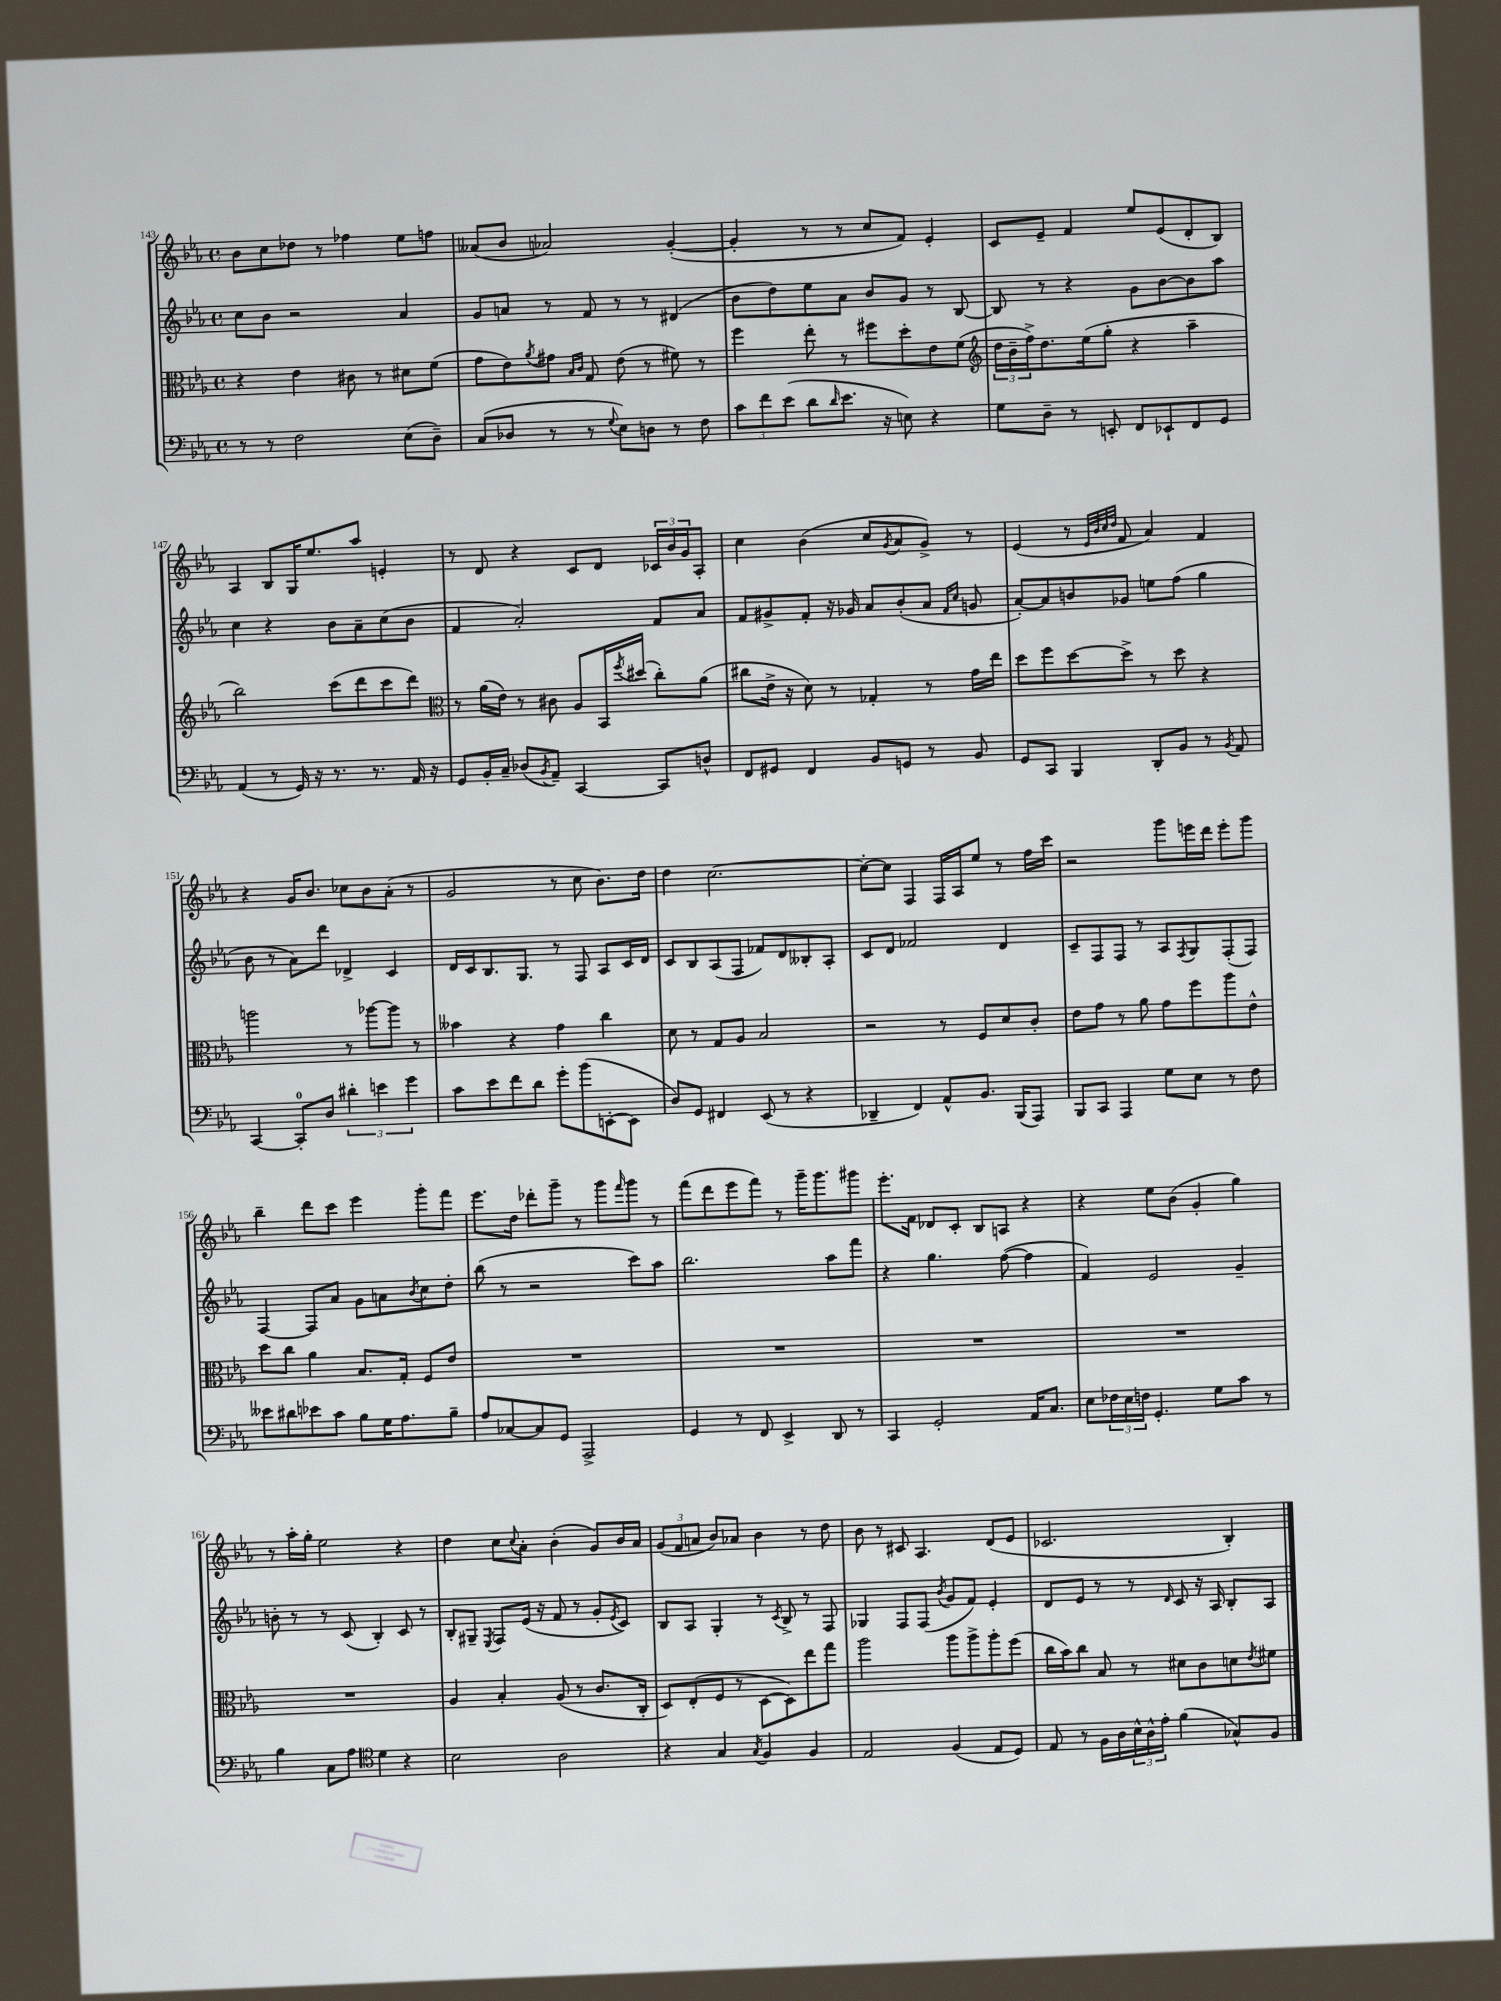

**kern	**kern	**kern	**kern
*staff4	*staff3	*staff2	*staff1
*clefF4	*clefC3	*clefG2	*clefG2
*k[b-e-a-]	*k[b-e-a-]	*k[b-e-a-]	*k[b-e-a-]
*M4/4	*M4/4	*M4/4	*M4/4
*met(c)	*met(c)	*met(c)	*met(c)
8r	4r	8cc\L	8b-\L
8r	.	8b-\J	8cc\
2F\	4e-\	2r	8dd-\J
.	.	.	8r
.	8c#\	.	4ff-\
.	8r	.	.
(8E-\L	8d#\L	4a-/	8ee-\L
8D~\J)	(8f\J	.	8ff\J
=	=	=	=
(8C/L	8g\L	8g/L	(8a--/L
8D-/J	8e-\)	8a/J	8b-/J
.	8qa-/	.	.
8r	8g#\J	8r	2a-/)
.	16qqB-/LL	.	.
.	16qqc/JJ	.	.
8r	8G/	8f/	.
8qqG/	.	.	.
8E-\L)	(8e-\	8r	.
8D\J	8r	8r	.
8r	8f#\)	(4d#/	([4g'/
8F\	8r	.	.
=	=	=	=
12c\L	4ff\	8b-\L	4g'/]
12f\	.	.	.
.	.	8dd\)	.
(12e-\J	.	.	.
8d\L	8ee-'\	8ee-\	8r
16qqd/	.	.	.
8.e-\J	8r	8a-\J	8r
.	8ff#\L	8b-/L	8cc/L
16r	.	.	.
8E\)	8dd'\	8g/J	8f/J)
4r	8e-\	8r	4e-'/
.	(8f\J	[8B-/	.
=	=	=	=
*	*clefG2	*	*
8G\L	24dd\LL	8B-/]	8c/L
.	24b-~\	.	.
.	24ff^\J)	.	.
8D~\J	8.dd\	8r	8e-~/J
8r	.	4r	4f/
.	(16ee-\k	.	.
8EE'/	8gg'\J	.	.
8FF/L	4r	8g\L	8ee-/L
8EE-`/	.	[8b-\	(8e-/
8FF/	4aa-~\	8b-\]	8d'/
8GG/J	.	8aa-\J	8B-/J)
=	=	=	=
(4AA-/	2bb-\)	4cc\	4A-/
8r	.	4r	8B-/L
16GG/)	.	.	16G/K
16r	.	.	8.ee-/
8.r	(8ccc\L	8b-\L	.
.	8ddd\	8a-~\	8aa-/J
8.r	.	.	.
.	8ccc\	(8cc\	4e'/
16AA-/	8ddd\J)	8b-\J	.
16r	.	.	.
=	=	=	=
*	*clefC3	*	*
8GG/L	8r	4f/	8r
16BB-'/L	(16a-\LL	.	8d/
16C~/JJ	16e-\JJ)	.	.
(8D-/L	8r	2a-'/)	4r
8qBB-/	.	.	.
8AA-~/J)	8c#\	.	.
[4CC/	8A-/L	.	8c/L
.	16BB-/L	.	8d/J
.	8qff/	.	.
.	(16dd#/JJ	.	.
8CC/]L	8cc'\L)	8f/L	24c-/LL
.	.	.	24b-/
.	.	.	24g/J
8D^^/J	(8a-\J	8a-/J	8A-'/J
=	=	=	=
8FF/L	8cc#\L	8f/L	4cc\
8GG#/J	16e-^\Jk	8g#^/	.
.	16r	.	.
4FF/	8d\)	8f'/J	(4b-\
.	8r	16r	.
.	.	16g-/	.
8BB-/L	4G-'/	8a-/L	8cc/L
.	.	.	8qg/
8GG/J	.	(8b-'/	8a-/
8r	8r	8a-/J	8g^/J)
.	.	16qqf/LL	.
.	.	16qqcc/JJ	.
8BB-/	16g\LL	8g/	8r
.	16ee-\JJ	.	.
=	=	=	=
8GG/L	8dd\L	[8a-'/L)	(4e-/
8CC/J	8ff\	8a-/]	.
4BBB-/	[8dd\	8b/	8r
.	.	.	32qqe-/LLL
.	.	.	32qqb-/
.	.	.	32qqcc/
.	.	.	32qqdd/JJJ
.	8dd^\]J	8g-/J	8f/
8DD'/L	8r	8ee\L	4a-/)
8BB-/J	8dd\	(8ff\J	.
8r	4r	4gg\	4f/
8qBB-/	.	.	.
8AA-/	.	.	.
=	=	=	=
[4CC/	2aa\	8b-\	4r
.	.	8r	.
8CC'/]L	.	8a-\L)	16g/LK
.	.	.	8.b-/J
8D/J	.	8ddd\J	.
6d#'\	8r	4d-^/	8cc-\L
.	[8aa-\L	.	8b-\
6e\	.	.	.
.	8aa-\]J	4c/	(8a-'\J
6g\	.	.	.
.	8r	.	8r
=	=	=	=
8c\L	4b--\	16d/LL	2g/
.	.	16c/J	.
8e-\	.	8.B-/	.
8f\	4r	.	.
.	.	8.G/J	.
8d\J	.	.	.
8g'\L	4g\	8r	8r
(8b-\	.	8F/	8cc\
[8EE'\	4cc\	8A-/L	8.b-\L)
8EE\]J	.	16c/L	.
.	.	16d/JJ	16dd\Jk
=	=	=	=
8D/L)	8d\	8c/L	4dd\
8GG/J	8r	8B-/	.
4FF#/	8G/L	(8A-/	[2.cc\
.	8A-/J	8F/J	.
(8EE-/	2B-/	8f-/L)	.
8r	.	8d/	.
4r	.	8B--'/	.
.	.	8A-'/J	.
=	=	=	=
4DD-~/	2r	8c/L	8cc'\_L
.	.	8d/J	8cc\]J
4FF/)	.	2f-/	4F/
8AA-^^/L	8r	.	16F/LL
.	.	.	16A-/J
8.BB-/J	8F/L	.	8ee-/J
.	8d/	4d/	8r
(16BBB-/LK	.	.	.
8AAA-/J)	8c'/J	.	16ff\LL
.	.	.	16ccc\JJ
=	=	=	=
8BBB-/L	8e-\L	8c~/L	2r
8CC/J	8g\J	8F/	.
4AAA-/	8r	8F/J	.
.	8a-\	8r	.
8G\L	8g\L	8A-/L	8ggg\L
.	.	8qF/	.
8E-\J	8ff\	8G/	16eee\L
.	.	.	16ddd\JJ
8r	8aa-\	(8F'/	8eee'\L
8F\	8e-^^\J	8F/J)	8ggg\J
=	=	=	=
8e--\L	8dd\L	[4F/	4bb-~\
8d#\	8cc\J	.	.
8e-\	4a-\	8F/]L	8ddd\L
8c\J	.	8a-/J	8ccc\J
8B-\L	8.B-/L	8g\L	4eee-\
16G\K	.	8a\	.
8.A-\	16G'/Jk	.	.
.	.	8qb-/	.
.	8F/L	8cc\	8ggg'\L
8B-~\J	8e-/J	8dd'\J	8fff\J
=	=	=	=
8A-/L	1r	(8bb-\	8.eee-\L
[8C-/	.	8r	.
.	.	.	16dd\Jk
8C-/]	.	2r	8ddd-'\L
8GG/J	.	.	8ggg~\J
2AAA-^/	.	.	8r
.	.	.	8ggg\L
.	.	.	16qqfff/
.	.	8ccc\L)	8ggg\J
.	.	8aa-\J	8r
=	=	=	=
4GG/	1r	2.bb-\	(8fff\L
.	.	.	8ddd\
8r	.	.	8eee-\
8FF/	.	.	8fff\J)
4EE-^/	.	.	8r
.	.	.	16ggg~\LK
.	.	.	8.ggg\
8DD/	.	8aa-\L	.
8r	.	8fff\J	8ggg#\J
=	=	=	=
4CC/	1r	4r	8.eee-'\L
.	.	.	16f\Jk
2GG'/	.	4.gg\	8d-/L
.	.	.	8c'/J
.	.	.	8B-/L
.	.	([8ff\	8A/J
16AA-/LK	.	4ff\]	4r
8.C/J	.	.	.
=	=	=	=
8E-\L	1r	4f/)	4r
24F-\L	.	.	.
24E-\	.	.	.
24F\JJ	.	.	.
4.GG'/	.	2e-/	8ee-\L
.	.	.	(8b-\J
.	.	.	4g'/
8G\L	.	.	.
8c\J	.	4g~/	4gg\)
8r	.	.	.
=	=	=	=
4B-\	1r	8b'\	8r
.	.	8r	16aa-'\LL
.	.	.	16gg'\JJ
8C\L	.	8r	2ee-\
8A-\J	.	(8c/	.
*clefC4	*	*	*
4d\	.	4B-'/)	.
4r	.	8c/	4r
.	.	8r	.
=	=	=	=
2B-\	4A-/	8B-'/L	4dd\
.	.	8G#~/J	.
.	.	8qE-/	.
.	4B-'/	8F/L	8cc\L
.	.	.	8qqcc/
.	.	(16e-/Jk	8a-'\J
.	.	16r	.
2A-\	(8A-/	8f/	(4b-'\
.	8r	8r	.
.	8.c/L	8g'/L	8g/L)
.	.	8qe-/	.
.	.	8c/J)	16b-/L
.	16C'/Jk	.	16a-/JJ
=	=	=	=
4r	8D/L)	8B-/L	(12g/L
.	.	.	12f/
.	(8E-'/	8A-/J	.
.	.	.	12a/J
4G/	8F/J	4G'/	8b-/L)
.	8r	.	8a-/J
8qG/	.	.	.
4F/	[8D\L	8r	4b-\
.	.	8qc/	.
.	8D\])	8B-^/	.
4F/	8ee-\	8r	8r
.	8gg\J	8F/	8dd\
=	=	=	=
2E-/	2aa-\	4G-/	8b-\
.	.	.	8r
.	.	8F/L	8c#/
.	.	(8F/J	4.A-/
.	.	8qb-/	.
(4F/	8aa-\L	8g/L	.
.	8aa-^\	8f/J)	.
8E-/L	8aa-'\	4e-'/	(8d/L
8D/J)	(8ff\J	.	8e-/J
=	=	=	=
8E-/	16cc\LL	8d/L	2.c-/
.	16b-\J)	.	.
8r	8cc\J	8e-/J	.
16F\LL	8B-/	8r	.
16A-\	.	.	.
24B-^^\	8r	8r	.
24A-^^\	.	.	.
24e-'\JJ	.	.	.
.	.	16qqd/	.
(4f\	8d#\L	8c/	.
.	8c\	16r	.
.	.	16A-/	.
8G-^^/L)	8d\	8B-'/L	4B-'/)
.	8qe-/	.	.
8F/J	8f#\J	8A-/J	.
==	==	==	==
*-	*-	*-	*-
